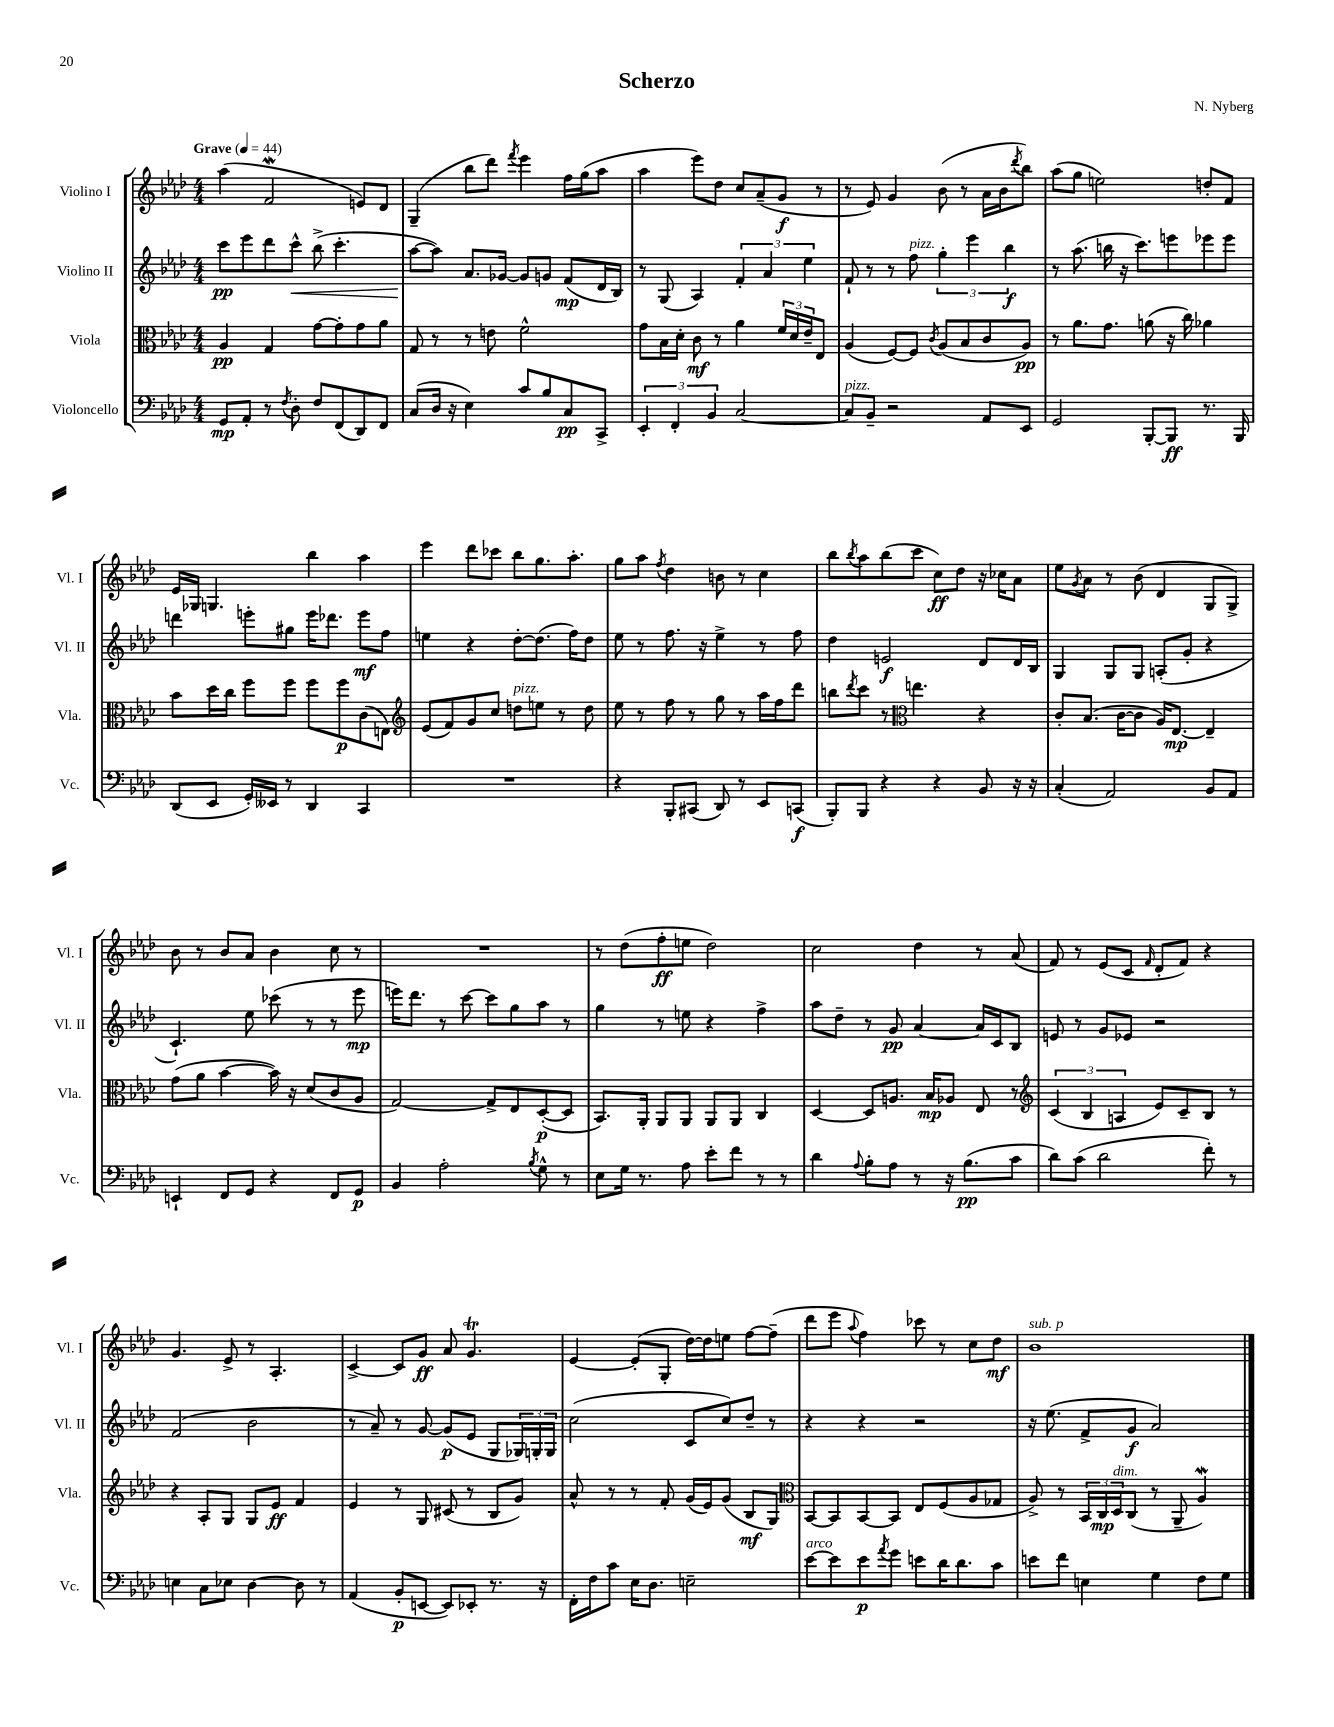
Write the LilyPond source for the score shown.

\header { title = "Scherzo" composer = "N. Nyberg" }
<<
\new StaffGroup <<
\new Staff = "s0" \with { instrumentName = "Violino I" shortInstrumentName = "Vl. I" } {
    \clef treble \key aes \major \numericTimeSignature \time 4/4 \tempo "Grave" 4 = 44
    aes''4( f'2\mordent e'8) des'8 |
    g4--( bes''8 des'''8) \acciaccatura { f'''8 } ees'''4 f''16 g''16( aes''8 |
    aes''4 ees'''8) des''8 c''8 aes'8--( g'8\f r8 |
    r8 ees'8) g'4 bes'8( r8 aes'16 bes'16 \acciaccatura { des'''8 } bes''8) |
    aes''8( g''8 e''2) d''8-. f'8 |
    ees'16 ges16 g4. bes''4 aes''4 |
    ees'''4 des'''8 ces'''8 bes''8 g''8. aes''8.-. |
    g''8 aes''8 \acciaccatura { f''8 } des''4 b'8 r8 c''4 |
    bes''8 \acciaccatura { bes''8 } aes''8 bes''8( c'''8 c''8\ff) des''8 r16 ces''16 aes'8 |
    ees''8 \acciaccatura { g'8 } aes'8 r8 bes'8( des'4 g8 g8->) |
    bes'8 r8 bes'8 aes'8 bes'4 c''8 r8 |
    R1 |
    r8 des''8( f''8-.\ff e''8 des''2) |
    c''2 des''4 r8 aes'8( |
    f'8) r8 ees'8( c'8 \grace { f'16 } des'8-. f'8) r4 |
    g'4. ees'8-> r8 aes4.-. |
    c'4~-> c'8 g'8\ff aes'8 g'4.\trill |
    ees'4~ ees'8-.( g8-. des''16~) des''16 e''8 f''8~ f''8--( |
    des'''8 ees'''8 \appoggiatura { aes''8 } f''4) ces'''8 r8 c''8 des''8\mf |
    bes'1^\markup { \italic "sub. p" } \bar "|." |
}
\new Staff = "s1" \with { instrumentName = "Violino II" shortInstrumentName = "Vl. II" } {
    \clef treble \key aes \major \numericTimeSignature \time 4/4
    c'''8\pp ees'''8 des'''8 c'''8-^\< bes''8->( c'''4.-. |
    aes''8~\! aes''8) aes'8. ges'16~ ges'8 g'8 f'8\mp( des'16 bes16) |
    r8 g8( aes4) \tuplet 3/2 { f'4-. aes'4 ees''4 } |
    f'8-! r8 r8 f''8^\markup { \italic "pizz." } \tuplet 3/2 { g''4-. ees'''4 bes''4\f } |
    r8 aes''8.( b''16 r16 c'''8.) e'''8 ees'''8 ees'''8 |
    d'''4 e'''8-. gis''8 e'''16 des'''8. e'''8\mf f''8 |
    e''4 r4 des''8~-. des''8.( f''16) des''8 |
    ees''8 r8 f''8. r16 ees''4-> r8 f''8 |
    des''4 e'2\f des'8 des'16 bes16 |
    g4 g8 g8 a8-.( g'8-. r4 |
    c'4.-!) ees''8 ces'''8( r8 r8 ees'''8\mp |
    e'''16) des'''8. r8 c'''8~ c'''8 g''8 aes''8 r8 |
    g''4 r8 e''8 r4 f''4-> |
    aes''8 des''8-- r8 g'8\pp aes'4~ aes'16 c'16 bes8 |
    e'8 r8 g'8 ees'8 r2 |
    f'2( bes'2 |
    r8 aes'8--) r8 g'8~ g'8\p( ees'8 g8 \tuplet 3/2 { ges16) g16-. g16 } |
    c''2( c'8 c''8) des''8-- r8 |
    r4 r4 r2 |
    r16 ees''8.( f'8-> g'8\f aes'2) \bar "|." |
}
\new Staff = "s2" \with { instrumentName = "Viola" shortInstrumentName = "Vla." } {
    \clef alto \key aes \major \numericTimeSignature \time 4/4
    aes4\pp g4 g'8~ g'8-. g'8 aes'8 |
    g8 r8 r8 e'8 f'2-^ |
    g'8 bes16 des'16-. c'8\mf r8 aes'4 \tuplet 3/2 { f'16 des'16 ees'16-- } ees8 |
    aes4( f8~) f8 \acciaccatura { c'8 } aes8( bes8 c'8 aes8\pp) |
    r8 aes'8. g'8. a'8( r16 c''16) aes'4 |
    bes'8 des''16 c''16 f''8 f''8 f''8 f''8\p c'8( e8) |
    \clef treble ees'8( f'8) g'8 c''8 d''8^\markup { \italic "pizz." } e''8 r8 d''8 |
    ees''8 r8 f''8 r8 g''8 r8 aes''16 f''16 des'''8 |
    b''8 \acciaccatura { des'''8 } c'''8 r8 \clef alto e''4. r4 |
    c'8-. bes8.( c'16~ c'8 aes16) ees8.~\mp ees4-- |
    g'8( aes'8 bes'4~ bes'16) r16 des'8( c'8 aes8 |
    g2~) g8-> ees8 des8~-.\p( des8 |
    bes,8.) aes,16-. aes,8 aes,8 aes,8 aes,8 c4 |
    des4~ des8 a8. bes16\mp aes8 ees8 r8 |
    \clef treble \tuplet 3/2 { c'4( bes4 a4 } ees'8) c'8-- bes8 r8 |
    r4 aes8-. g8 g8 ees'8\ff f'4 |
    ees'4 r8 g8 cis'8( r8 bes8 g'8) |
    aes'8-^ r8 r8 f'8-. g'16( ees'16) g'8( bes8\mf g8) |
    \clef alto bes,8~ bes,8 bes,8~ bes,8 ees8 f8( aes8 ges8 |
    aes8->) r8 \tuplet 3/2 { bes,16 c16\mp des16^\markup { \italic "dim." } } c8( r8 aes,8-- aes4\mordent) \bar "|." |
}
\new Staff = "s3" \with { instrumentName = "Violoncello" shortInstrumentName = "Vc." } {
    \clef bass \key aes \major \numericTimeSignature \time 4/4
    g,8\mp aes,8-. r8 \acciaccatura { f8 } des8-. f8 f,8( des,8) f,8 |
    c8( des16 r16 ees4) c'8 bes8 c8\pp c,8-> |
    \tuplet 3/2 { ees,4-. f,4-. bes,4 } c2~ |
    c8^\markup { \italic "pizz." } bes,8-- r2 aes,8 ees,8 |
    g,2 bes,,8~-. bes,,8\ff r8. bes,,16 |
    des,8( ees,8 g,16-.) eeses,16 r8 des,4 c,4 |
    R1 |
    r4 bes,,8-. cis,8( des,8) r8 ees,8 c,8\f( |
    bes,,8-.) bes,,8 r4 r4 bes,8 r16 r16 |
    c4-.( aes,2) bes,8 aes,8 |
    e,4-! f,8 g,8 r4 f,8 g,8\p |
    bes,4 aes2-. \acciaccatura { bes8 } g8-^ r8 |
    ees8 g16 r8. aes8 ees'8-. f'8 r8 r8 |
    des'4 \appoggiatura { aes8 } bes8-. aes8 r8 r16 bes8.\pp( c'8 |
    des'8) c'8( des'2 f'8-.) r8 |
    e4 c8 ees8 des4~ des8 r8 |
    aes,4( bes,8-.\p e,8~ e,8) ees,8-. r8. r16 |
    f,16-. f16 c'8 ees16 des8. e2-- |
    ees'8~^\markup { \italic "arco" } ees'8 ees'8\p \acciaccatura { aes'8 } g'8 e'8 des'16 des'8. c'8 |
    e'8 f'8 e4 g4 f8 g8 \bar "|." |
}
>>
>>
\layout { \context { \Score \remove "Bar_number_engraver" } }
